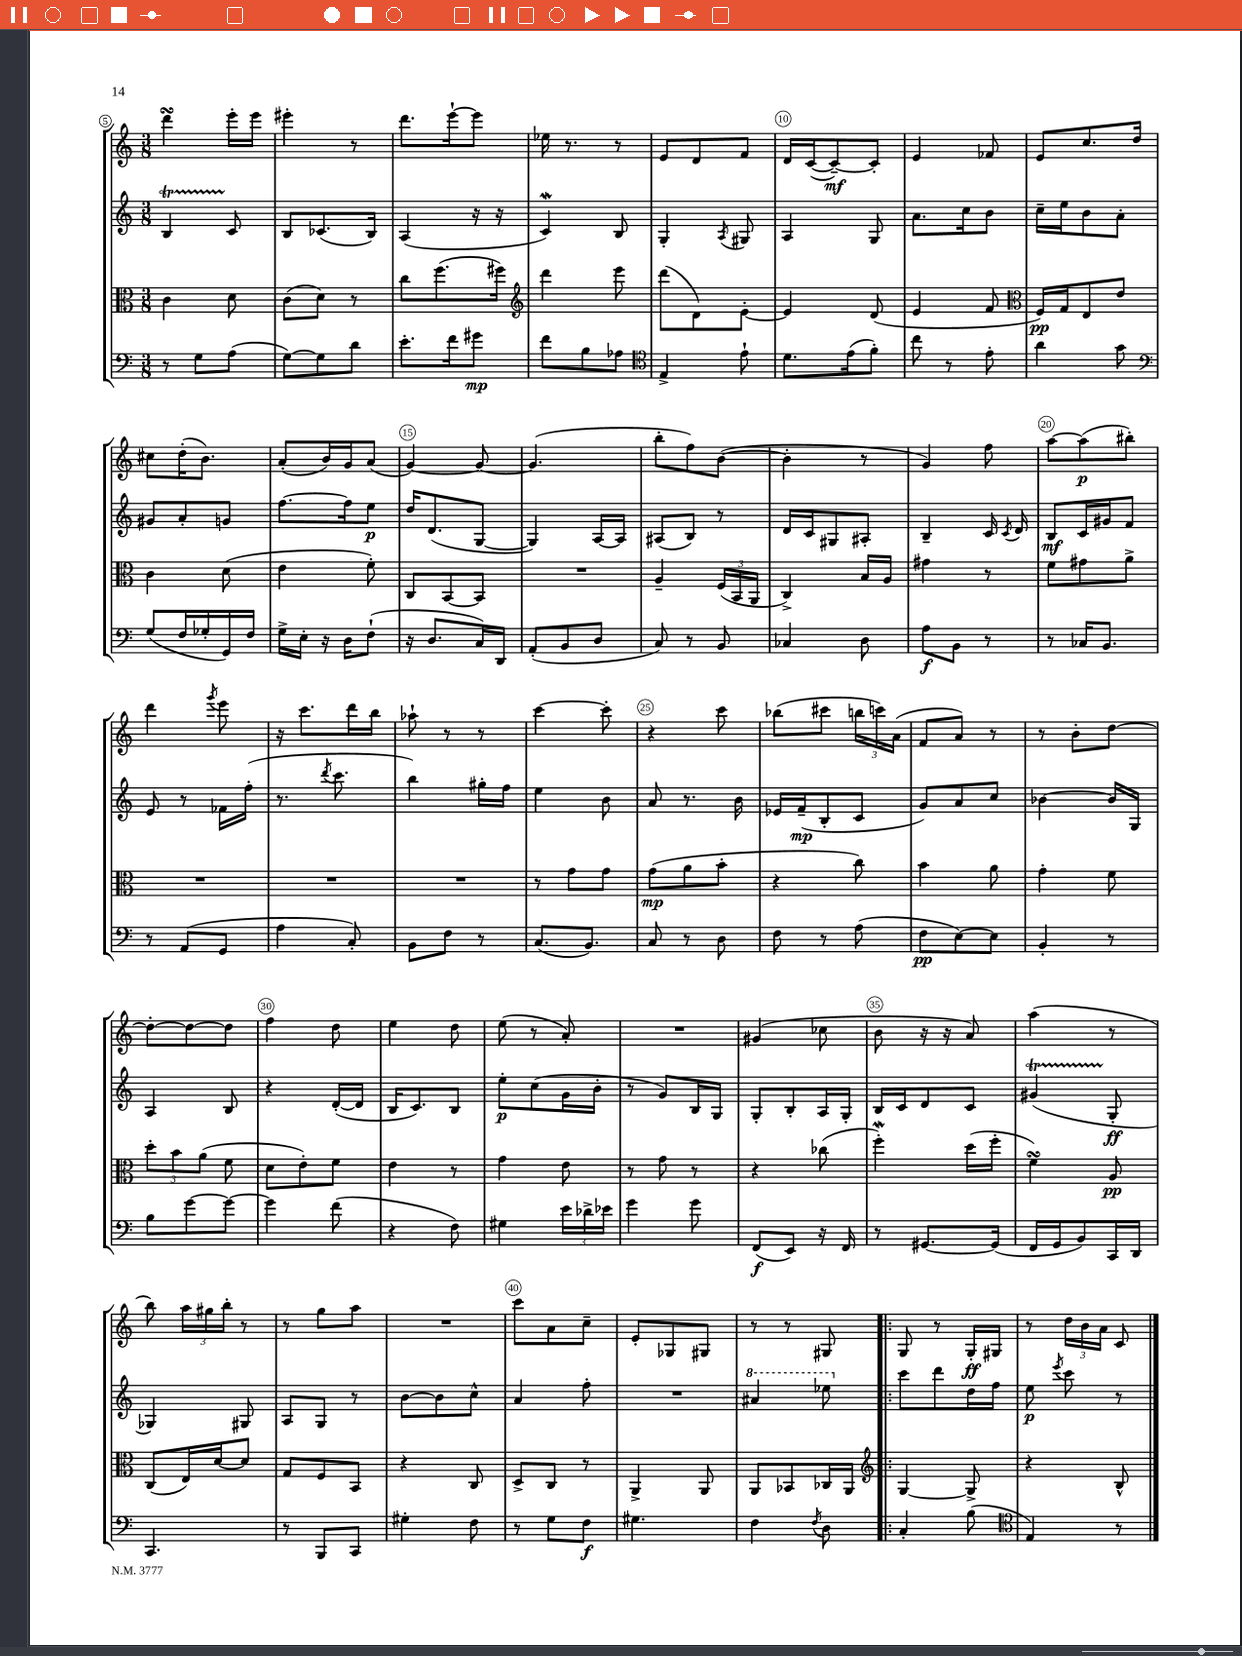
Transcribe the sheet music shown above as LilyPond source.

<<
\new StaffGroup <<
\new Staff = "s0" {
    \clef treble \key c \major \numericTimeSignature \time 3/8
    \autoBeamOff d'''4\turn e'''16[-. e'''16] |
    eis'''4-. r8 |
    d'''8.[ e'''16~-! e'''8] |
    ees''16 r8. r8 |
    e'8[ d'8 f'8] |
    d'16[ c'16~( c'8~--\mf) c'8]-. |
    e'4 fes'8 |
    e'8[ c''8. d''16] |
    cis''8[ d''16-.( b'8.]) |
    a'8[-.( b'16) g'16 a'8]( |
    g'4~) g'8~ |
    g'4.( |
    b''8[-. f''8) b'8]~( |
    b'4-. r8 |
    g'4) f''8 |
    a''8[~ a''8\p( bis''8]-.) |
    d'''4 \acciaccatura { g'''8 } e'''8 |
    r16 c'''8.[ d'''16 b''16] |
    aes''8-! r8 r8 |
    c'''4~ c'''8-. |
    r4 c'''8 |
    bes''8[( cis'''8] \tuplet 3/2 { b''16[ c'''16) a'16]( } |
    f'8[ a'8]) r8 |
    r8 b'8[-. d''8]~ |
    d''8[~-. d''8~ d''8] |
    f''4 d''8 |
    e''4 d''8 |
    e''8( r8 a'8-.) |
    R4. |
    gis'4( ces''8 |
    b'8 r16 r16 a'8) |
    a''4( r8 |
    b''8) \tuplet 3/2 { a''16[ gis''16 b''16]-. } r8 |
    r8 g''8[ a''8] |
    R4. |
    c'''8[ a'8 c''8]-- |
    e'8[-. ges8 gis8] |
    r8 r8 gis8 |
    \bar ".|:" g8 r8 g16[-.\ff gis16] |
    r8 \tuplet 3/2 { d''16[ b'16 a'16] } c'8 \bar "|." |
}
\new Staff = "s1" {
    \clef treble \key c \major \numericTimeSignature \time 3/8
    \autoBeamOff b4\startTrillSpan c'8\stopTrillSpan |
    b8[ ces'8.( b16]) |
    a4( r16 r16 |
    c'4\mordent) b8 |
    g4-. \acciaccatura { a8 } gis8 |
    a4 g8 |
    a'8.[ c''16 b'8] |
    c''16[-- e''16 b'8 a'8]-. |
    gis'8[ a'8-. g'8] |
    f''8.[~ f''16 e''8]\p |
    d''16[ d'8.( g8]~ |
    g4) a16[~ a16] |
    ais8[( b8]) r8 |
    d'16[ c'16 gis8 ais8]-. |
    b4-- c'16 \acciaccatura { c'8 } d'16 |
    b8[\mf c'16 gis'16 f'8] |
    e'8 r8 fes'16[ f''16]-.( |
    r8. \acciaccatura { d'''8 } c'''8. |
    b''4) gis''16[-. f''16] |
    e''4 b'8 |
    a'8 r8. b'16 |
    ees'16[ f'16--\mp( b8-. c'8] |
    g'8[) a'8 c''8] |
    bes'4~ bes'16[ g16] |
    a4 b8 |
    r4 d'16[~-.( d'16] |
    b16[ c'8.) b8] |
    e''8[-.\p c''8( g'16 b'16]-. |
    r8 g'8[) b16 g16] |
    g8[-. b8-. a16 g16]-. |
    b16[ c'16 d'8 c'8] |
    gis'4\startTrillSpan( g8-.\stopTrillSpan\ff |
    ges4) gis8 |
    a8[ g8] r8 |
    b'8[~ b'8 c''8]-^ |
    a'4 f''8-. |
    R4. |
    \ottava #1 ais''4 ees'''8 \ottava #0 |
    \bar ".|:" c'''8[ d'''8 d''16 f''16] |
    e''8\p \acciaccatura { e'''8 } c'''8 r8 \bar "|." |
}
\new Staff = "s2" {
    \clef alto \key c \major \numericTimeSignature \time 3/8
    \autoBeamOff c'4 d'8 |
    c'8[( d'8]) r8 |
    c''8[ f''8.( fis''16]) |
    \clef treble d'''4 e'''8 |
    d'''8[( d'8) e'8]~-. |
    e'4 d'8( |
    e'4 f'8 |
    \clef alto f16[\pp) g16 e8 e'8] |
    c'4 d'8( |
    e'4 f'8-.) |
    c8[ b,8~ b,8] |
    R4. |
    a4-- \tuplet 3/2 { f16[( b,16 a,16] } |
    c4->) b16[ a16] |
    gis'4 r8 |
    f'8[ gis'8 a'8]-> |
    R4. |
    R4. |
    R4. |
    r8 g'8[ g'8] |
    g'8[\mp( a'8 b'8]-. |
    r4 c''8) |
    b'4 a'8 |
    g'4-. f'8 |
    \tuplet 3/2 { d''8[-. b'8 a'8]( } f'8 |
    d'8[ e'8-.) f'8] |
    e'4 r8 |
    g'4 e'8 |
    r8 g'8 r8 |
    r4 ces''8( |
    f''4-.\mordent) d''16[( f''16]-. |
    f'4\turn) a8\pp |
    c8[( e16) d'16~ d'8] |
    g8[ f8 b,8] |
    r4 c8 |
    d8[-> c8] r8 |
    a,4-> a,8 |
    a,8[ bes,8 ces16 a,16] |
    \clef treble \bar ".|:" g4~ g8-> |
    r4 b8-^ \bar "|." |
}
\new Staff = "s3" {
    \clef bass \key c \major \numericTimeSignature \time 3/8
    \autoBeamOff r8 g8[ a8]( |
    g8[~) g8 d'8] |
    e'8.[-. f'16 gis'8]\mp |
    f'8[ b8 aes8] |
    \clef tenor e4-> e'8-! |
    d'8.[ e'16( f'8]-.) |
    c''8 r8 e'8-. |
    a'4 g'8 |
    \clef bass g8[( f16 ges16-. g,16) f16] |
    g16[-> e16]-. r16 d16[ f8]-!( |
    r16 d8.[ c16) d,16] |
    a,8[-.( b,8 d8] |
    c8) r8 b,8 |
    ces4 d8 |
    a8[\f b,8] r8 |
    r8 ces16[ b,8.] |
    r8 a,8[( g,8] |
    a4 c8-.) |
    b,8[ f8] r8 |
    c8.[( b,8.]) |
    c8 r8 d8 |
    f8 r8 a8( |
    f8[\pp e8~) e8] |
    b,4-. r8 |
    b8[ g'8~ g'8]~ |
    g'4 f'8( |
    r4 f8) |
    gis4 \tuplet 3/2 { e'16[ des'16-> ees'16] } |
    g'4 g'8 |
    f,8[\f( e,8]) r16 f,16 |
    r8 gis,8.[~ gis,16]( |
    f,16[ g,16 b,8) c,16 d,16] |
    c,4. |
    r8 b,,8[ c,8] |
    gis4-. f8 |
    r8 g8[ f8]\f |
    gis4. |
    f4 \acciaccatura { f8 } d8 |
    \bar ".|:" c4-. b8( |
    \clef tenor e4) r8 \bar "|." |
}
>>
>>
\layout { \context { \Score currentBarNumber = #5 \override BarNumber.break-visibility = ##(#f #t #t) barNumberVisibility = #(every-nth-bar-number-visible 5) \override BarNumber.stencil = #(make-stencil-circler 0.1 0.3 ly:text-interface::print) } }
